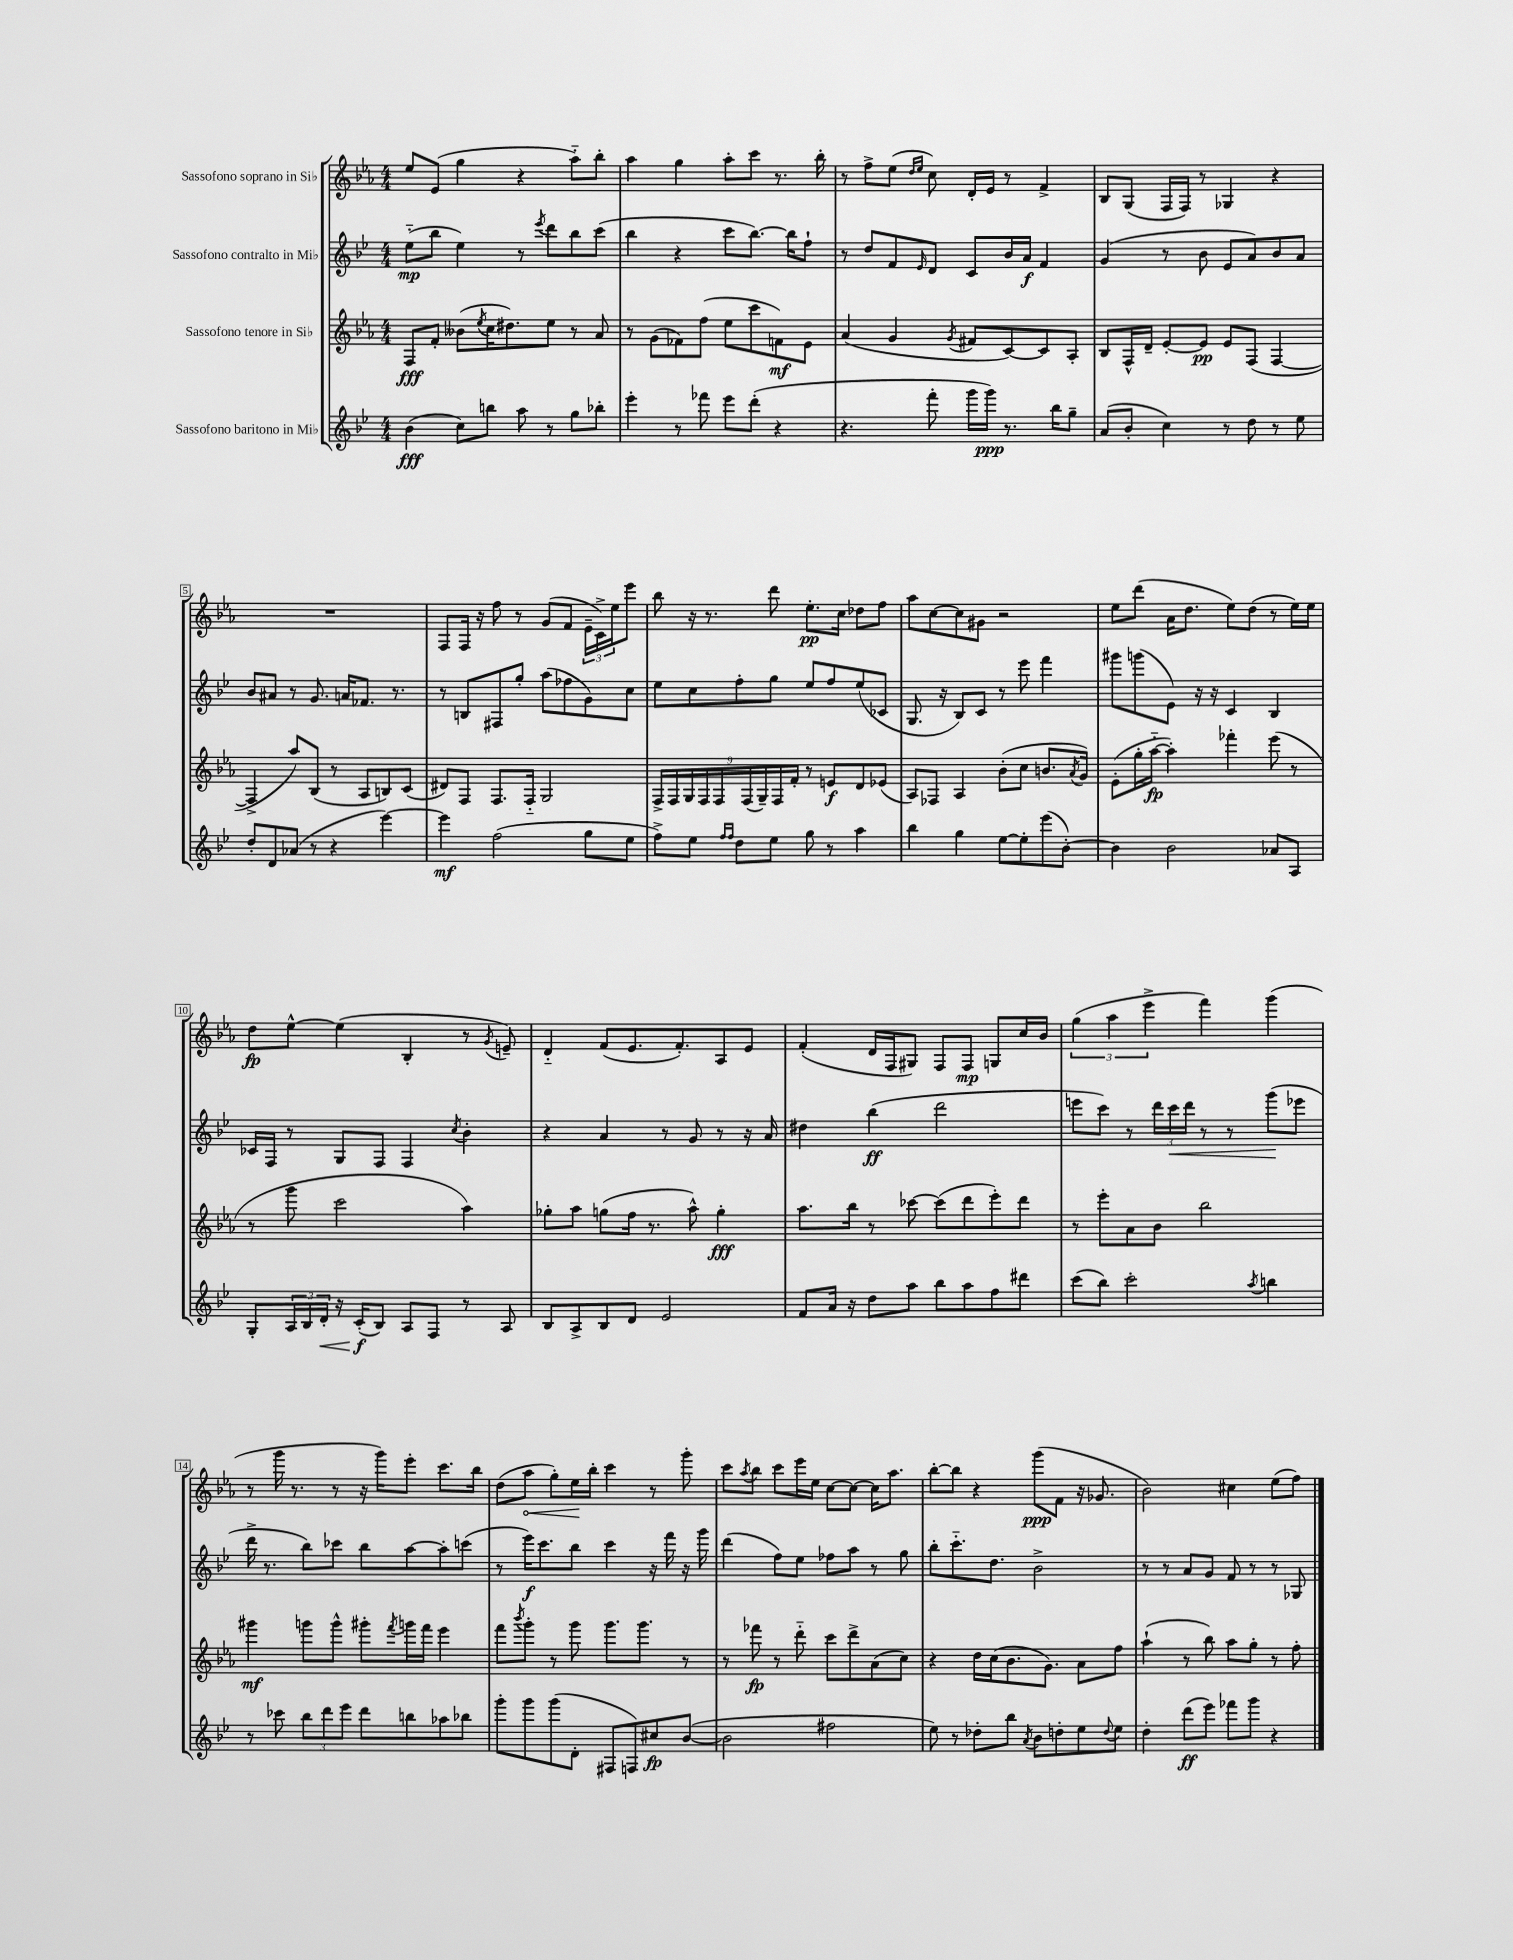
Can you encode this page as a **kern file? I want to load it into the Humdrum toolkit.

**kern	**kern	**kern	**kern
*staff4	*staff3	*staff2	*staff1
*clefG2	*clefG2	*clefG2	*clefG2
*k[b-e-]	*k[b-e-a-]	*k[b-e-]	*k[b-e-a-]
*M4/4	*M4/4	*M4/4	*M4/4
(4b-	8F	(8ee-'~	8ee-
.	8f'	8bb-	(8e-
8cc)	(8b--	4ee-)	4gg
.	8qee-	.	.
8bb	16cc	.	.
.	8.dd#)	.	.
8aa	.	8r	4r
.	.	8qeee-	.
8r	8ee-	8ddd	.
8gg	8r	8bb-	8aa-'~)
8bb-'	8a-	(8ccc	8bb-'
=	=	=	=
4eee-'	8r	4bb-	4aa-
.	(8g	.	.
8r	8f-)	4r	4gg
8fff-	(8ff	.	.
8eee-	8ee-	8ccc	8aa-'
(8ddd'	8ccc	[8.bb-)	8ccc
4r	8f)	.	8.r
.	.	16bb-]	.
.	8e-	8ff`	.
.	.	.	16bb-'
=	=	=	=
4.r	(4a-	8r	8r
.	.	8dd	8ff^
.	4g	8f	(8ee-
.	.	.	16qqdd
.	.	16qqe-	16qqee-
8fff'	.	8d	8cc)
.	8qg	.	.
16ggg	8f#	8c	16d'
16ggg)	.	.	16e-
8.r	[8c)	16b-	8r
.	.	16a	.
.	8c]	4f	4f^
16bb-	.	.	.
8gg~	8A-'	.	.
=	=	=	=
(8a	8B-	(4g	8B-
8b-'	16F^^	.	(8G
.	16d~	.	.
4cc)	[8e-'	8r	16F
.	.	.	16F)
.	8e-]	8b-	8r
8r	8e-	8e-	4G-
8dd	(8F	8a)	.
8r	[4F	8b-	4r
8ee-	.	8a	.
=	=	=	=
8dd'	4F^]	8b-	1r
8d	.	8a#	.
(8a-	8aa-)	8r	.
8r	(8B-	8.g	.
4r	8r	.	.
.	.	16a	.
.	8A-	8.f-	.
[4eee-)	8B)	.	.
.	.	8.r	.
.	(8c	.	.
=	=	=	=
4eee-]	8d#)	8r	8F
.	8F	8B	16F
.	.	.	16r
(2ff	8.F	8F#	8ff
.	.	8gg'	8r
.	16F'~	.	.
.	2G	(8aa	(8g
.	.	8ff-	8f
8gg	.	8g)	24e-~
.	.	.	24c^)
.	.	.	24ee-
8ee-	.	8cc	8eee-
=	=	=	=
8ff^)	18F^	8ee-	8bb-
.	18F	.	.
.	18G	.	.
8ee-	.	8cc	16r
.	18F	.	.
.	.	.	8.r
.	18F	.	.
16qqff	.	.	.
16qqff	.	.	.
8dd	.	8ff'	.
.	(18F	.	.
.	18G~)	.	.
8ee-	.	8gg	8ddd
.	18F	.	.
.	18f'	.	.
8gg	8r	8ee-	8.ee-'
8r	8e	8ff	.
.	.	.	16cc
4aa	8d	(8ee-	8dd-
.	(8e-	8c-	8ff
=	=	=	=
4bb-	8A-)	8.G	8aa-
.	8F-	.	[8cc
.	.	16r	.
4gg	4A-	8B-)	8cc]
.	.	8c	8g#
[8ee-	(8b-'	8r	2r
8ee-']	8cc	8eee-	.
(8eee-	8.b	4fff	.
[8b-')	.	.	.
.	8qa-	.	.
.	16g)	.	.
=	=	=	=
4b-]	(8e-'	8ggg#	8ee-
.	16gg'	(8ggg	(8ddd
.	[16aa-'~	.	.
2b-	4aa-'])	8e-)	16a-
.	.	.	8.dd
.	.	16r	.
.	.	16r	.
.	4fff-'	4c	8ee-)
.	.	.	(8dd
8a-	(8eee-	4B-	8r
8A	8r	.	16ee-)
.	.	.	16ee-
=	=	=	=
8G'	8r	16c-	8dd
.	.	16F	.
24A	8ggg	8r	[8ee-^^
24B-	.	.	.
24d'	.	.	.
16r	2ccc	8G	(4ee-]
(16c'	.	.	.
8B-)	.	8F	.
8A	.	4F	4B-'
8F	.	.	.
.	.	8qcc	.
8r	4aa-)	4b-'	8r
.	.	.	8qg
8A	.	.	8e~)
=	=	=	=
8B-	8gg-'	4r	4d'~
8A^	8aa-	.	.
8B-	(8gg	4a	(8f
8d	16ff	.	8.e-
.	8.r	.	.
2e-	.	8r	.
.	.	.	8.f')
.	8aa-^^)	8g	.
.	4gg'	8r	8A-
.	.	16r	8e-
.	.	16a	.
=	=	=	=
8f	8.aa-	4dd#	(4f'
16a	.	.	.
16r	16bb-	.	.
8dd	8r	(4bb-	16d
.	.	.	16F
8aa	[8ccc-	.	8G#)
8bb-	(8ccc-]	2ddd	8F
8aa	8ddd	.	8F
8ff	8eee-')	.	8G
8ddd#	8ddd	.	16cc
.	.	.	16b-
=	=	=	=
(8ccc	8r	8eee	(6gg
8bb-)	8eee-'	8ccc)	.
.	.	.	6aa-
2ccc'	8a-	8r	.
.	.	.	6eee-^
.	8b-	24ddd	.
.	.	24ccc	.
.	.	24ddd	.
.	2bb-	8r	4fff)
.	.	8r	.
8qaa	.	.	.
4bb	.	(8ggg	(4ggg
.	.	8eee-	.
=	=	=	=
8r	4ggg#	16ddd^	8r
.	.	8.r	.
8ccc-	.	.	16ggg
.	.	.	8.r
12bb-	8ggg	8bb-)	.
12ddd	.	.	.
.	8ggg^^	8ccc-	8r
12eee-	.	.	.
8ddd	8ggg#'	8bb-	16r
.	.	.	16ggg)
.	8qfff	.	.
8bb	16ggg	[8aa	8eee-'
.	16fff	.	.
8aa-	4eee-	8aa']	8.ccc
8bb-	.	(8ccc	.
.	.	.	16bb-
=	=	=	=
8ggg'	8fff	8r	(8dd
.	8qbbb-	.	.
8ggg	8ggg'	16eee-)	8aa-
.	.	8.ccc	.
(8ggg	8r	.	8gg')
8d'	8ggg	8bb-	16ee-
.	.	.	16bb-'
8F#	8.ggg	4ccc	4ccc
8F)	.	.	.
.	8.ggg	.	.
8cc#	.	16r	8r
.	.	16fff	.
([8b-	8r	16r	8ggg'
.	.	16ggg	.
=	=	=	=
2b-]	8r	(4ddd	8ccc
.	.	.	8qaa-
.	8fff-	.	8bb-
.	8r	8ff)	8ccc
.	8ddd'~	8ee-	16eee-
.	.	.	16ee-
2ff#	8ccc	8ff-	[8cc
.	8ddd^	8aa	8cc_
.	(8a-	8r	16cc]
.	.	.	8.aa-
.	8cc)	8gg	.
=	=	=	=
8ee-)	4r	8bb-'	[8bb-'
8r	.	8.ccc'~	8bb-]
8dd-'	16dd	.	4r
.	(16cc	8.dd	.
8bb-	8.b-	.	.
8qa	.	.	.
8b-	.	2b-^	(8ggg
.	8.g)	.	.
8dd'	.	.	8f
8ee-	8a-	.	16r
.	.	.	8.g-
8qqdd	.	.	.
8ee-	8ff	.	.
=	=	=	=
4dd'	(4aa-`	8r	2b-)
.	.	8r	.
(8ddd	8r	8a	.
8eee-)	8bb-)	8g	.
8fff-	8aa-	8f	4cc#
8ggg	8gg'	8r	.
4r	8r	8r	(8ee-
.	8ff'	8G-	8ff)
==	==	==	==
*-	*-	*-	*-
